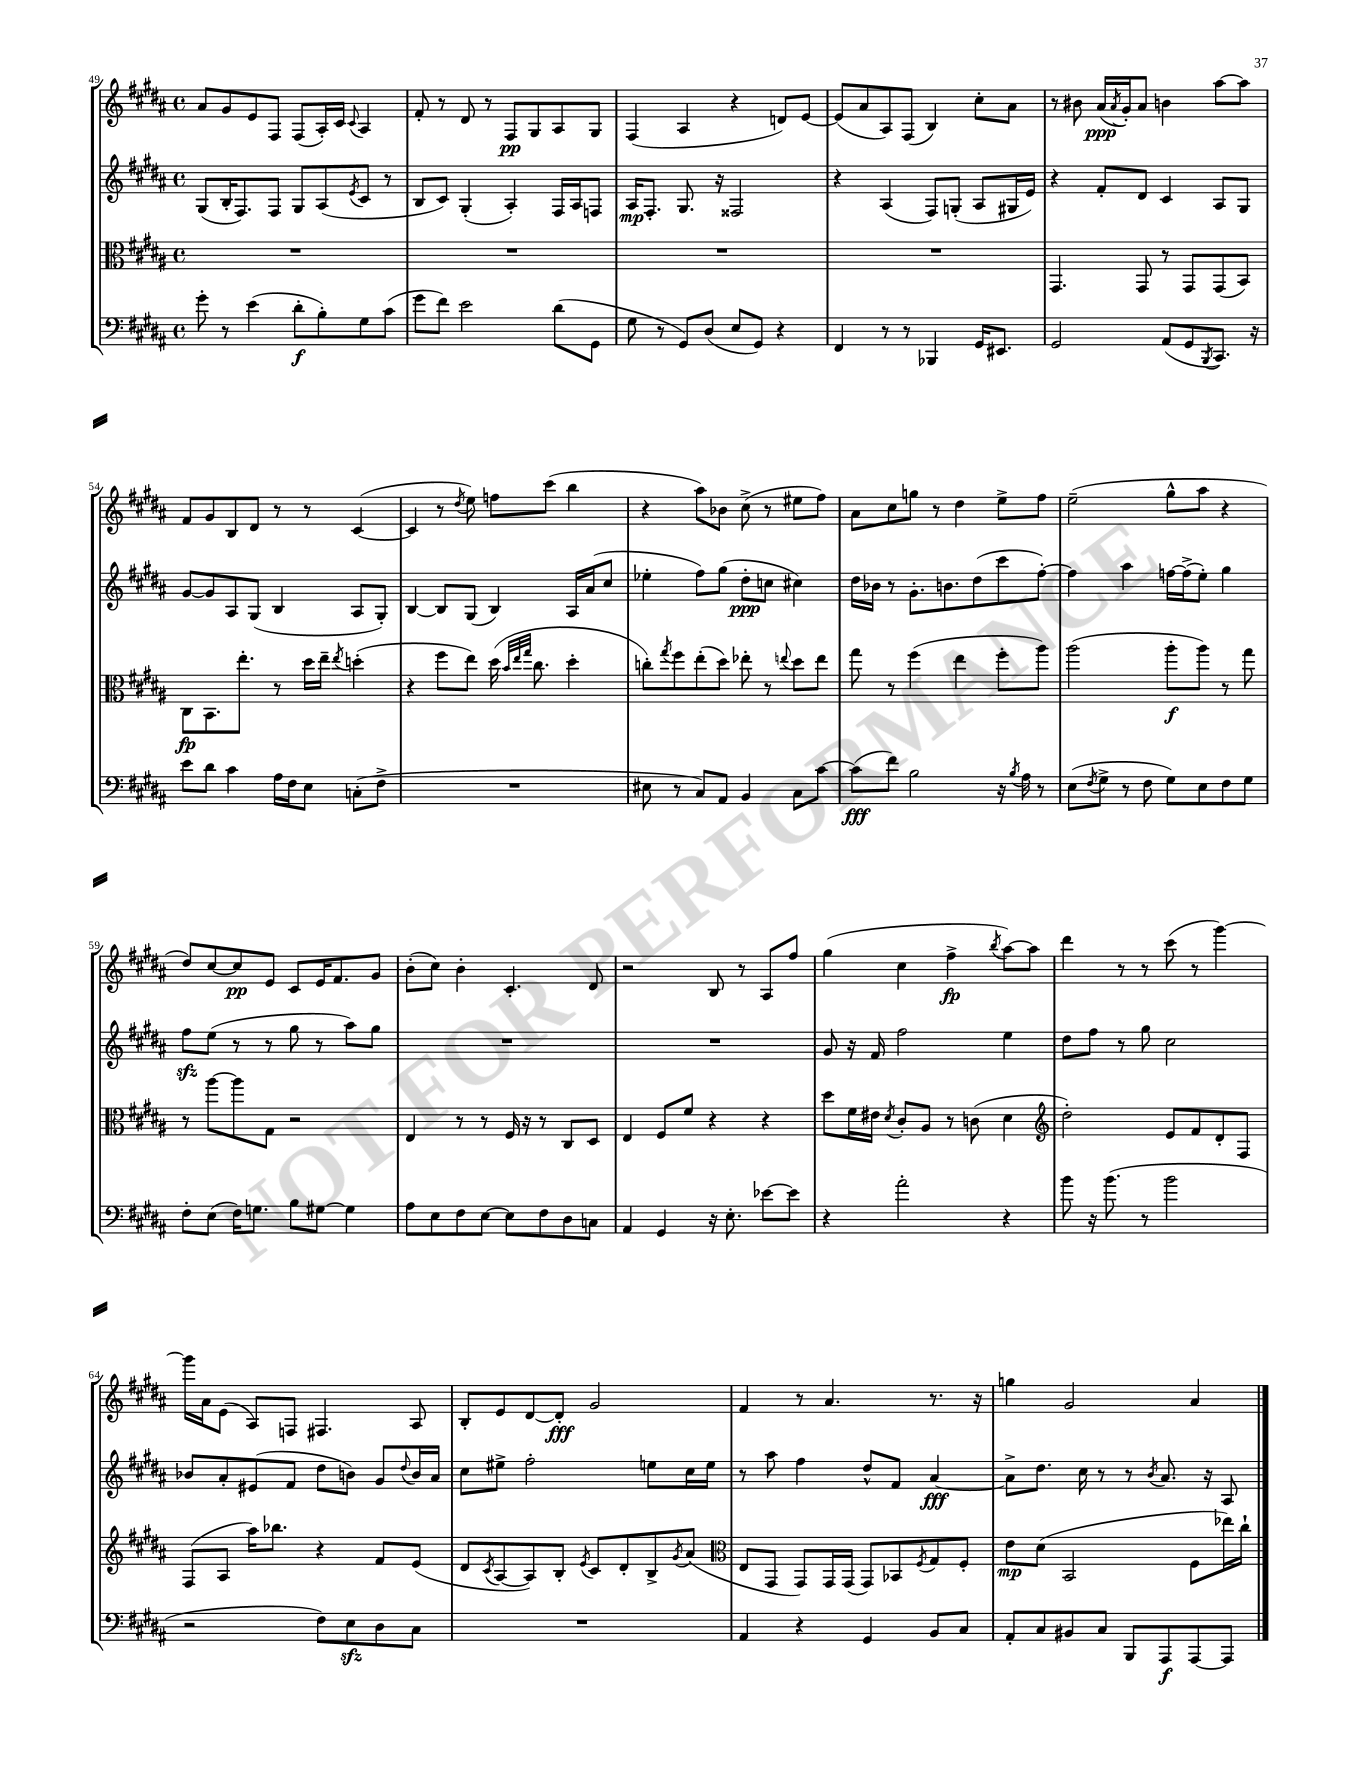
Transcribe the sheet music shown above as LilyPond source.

<<
\new StaffGroup <<
\new Staff = "s0" {
    \clef treble \key b \major \defaultTimeSignature \time 4/4
    ais'8 gis'8 e'8 fis8 fis8( ais16-.) cis'16 \appoggiatura { cis'8 } ais4 |
    fis'8-. r8 dis'8 r8 fis8\pp gis8 ais8 gis8 |
    fis4( ais4 r4 d'8) e'8~ |
    e'8( ais'8 ais8) fis8( b4) cis''8-. ais'8 |
    r8 bis'8 ais'16\ppp( \acciaccatura { ais'8 } gis'16-.) ais'8 b'4 ais''8~ ais''8 |
    fis'8 gis'8 b8 dis'8 r8 r8 cis'4~( |
    cis'4 r8 \acciaccatura { dis''8 } e''8) f''8 cis'''8( b''4 |
    r4 ais''8) bes'8 cis''8->( r8 eis''8 fis''8) |
    ais'8 cis''8 g''8 r8 dis''4 e''8-> fis''8 |
    e''2--( gis''8-^ ais''8 r4 |
    dis''8) cis''8~ cis''8\pp e'8 cis'8 e'16 fis'8. gis'8 |
    b'8-.( cis''8) b'4-. cis'4.-. dis'8 |
    r2 b8 r8 ais8 fis''8 |
    gis''4( cis''4 fis''4->\fp \acciaccatura { b''8 } ais''8~) ais''8 |
    dis'''4 r8 r8 cis'''8( r8 gis'''4~) |
    gis'''16 ais'16 e'8( ais8) f8 fis4. ais8 |
    b8-. e'8 dis'8~ dis'8-.\fff gis'2 |
    fis'4 r8 ais'4. r8. r16 |
    g''4 gis'2 ais'4 \bar "|." |
}
\new Staff = "s1" {
    \clef treble \key b \major \defaultTimeSignature \time 4/4
    gis8( b16-. fis8.) fis8 gis8 ais8( \acciaccatura { e'8 } cis'8 r8 |
    b8 cis'8) gis4-.( ais4-.) fis16 ais16 f8 |
    ais16\mp fis8.-. gis8. r16 fisis2 |
    r4 ais4( fis8) g8-.( ais8 gis16 e'16) |
    r4 fis'8-. dis'8 cis'4 ais8 gis8 |
    gis'8~ gis'8 ais8 gis8( b4 ais8 gis8-.) |
    b4~ b8 gis8( b4) ais16 ais'16( cis''8 |
    ees''4-. fis''8) gis''8( dis''8-.\ppp c''8 cis''4) |
    dis''16 bes'16 r8 gis'8.-. b'8. dis''8( cis'''8 fis''8~-.) |
    fis''4 ais''4 f''16~ f''16->( e''8-.) gis''4 |
    fis''8\sfz e''8( r8 r8 gis''8 r8 ais''8) gis''8 |
    R1 |
    R1 |
    gis'8 r16 fis'16 fis''2 e''4 |
    dis''8 fis''8 r8 gis''8 cis''2 |
    bes'8 ais'8-. eis'8( fis'8 dis''8 b'8) gis'8 \appoggiatura { dis''8 } b'16 ais'16 |
    cis''8 eis''8-> fis''2-. e''8 cis''16 e''16 |
    r8 ais''8 fis''4 dis''8-^ fis'8 ais'4~\fff |
    ais'8-> dis''8. cis''16 r8 r8 \acciaccatura { b'8 } ais'8. r16 ais8 \bar "|." |
}
\new Staff = "s2" {
    \clef alto \key b \major \defaultTimeSignature \time 4/4
    R1 |
    R1 |
    R1 |
    R1 |
    gis,4. gis,8 r8 gis,8 gis,8( b,8) |
    cis8\fp b,8. e''8.-. r8 dis''16 e''16-- \acciaccatura { e''8 } d''4-.( |
    r4 fis''8 e''8) dis''16( \grace { b'32 e''32 gis''32 } cis''8. dis''4-. |
    c''8-.) \acciaccatura { gis''8 } fis''8 e''8-.( dis''8) ees''8-. r8 \appoggiatura { e''8 } dis''8 e''8 |
    gis''8 r8 fis''4( e''4 fis''8-. ais''8) |
    ais''2( ais''8-.\f ais''8) r8 gis''8 |
    r8 ais''8~ ais''8 gis8 r2 |
    e4 r8 r8 fis16 r16 r8 cis8 dis8 |
    e4 fis8 fis'8 r4 r4 |
    dis''8 fis'16 eis'16 \acciaccatura { dis'8 } cis'8-. ais8 r8 c'8( dis'4 |
    \clef treble dis''2-.) e'8 fis'8 dis'8-. fis8 |
    fis8( ais8 ais''16) bes''8. r4 fis'8 e'8( |
    dis'8 \acciaccatura { cis'8 } ais8~ ais8) b8-. \acciaccatura { e'8 } cis'8 dis'8-. b8-> \acciaccatura { gis'8 } ais'8( |
    \clef alto e8 gis,8 gis,8) gis,16 gis,16( gis,8) bes,8 \acciaccatura { fis8 } gis8 fis8-. |
    e'8\mp dis'8( b,2 fis8 ees''16) cis''16-! \bar "|." |
}
\new Staff = "s3" {
    \clef bass \key b \major \defaultTimeSignature \time 4/4
    gis'8-. r8 e'4( dis'8-.\f b8-.) gis8 cis'8( |
    gis'8 fis'8) e'2 dis'8( gis,8 |
    gis8 r8 gis,8) dis8( e8 gis,8) r4 |
    fis,4 r8 r8 bes,,4 gis,16 eis,8. |
    gis,2 ais,8( gis,8 \acciaccatura { b,,8 } cis,8.) r16 |
    e'8 dis'8 cis'4 ais16 fis16 e8 c8-.( fis8-> |
    R1 |
    eis8 r8 cis8) ais,8 b,4 cis8 cis'8~ |
    cis'8\fff( fis'8) b2 r16 \acciaccatura { b8 } ais16 r8 |
    e8( \acciaccatura { fis8 } gis8-> r8 fis8 gis8) e8 fis8 gis8 |
    fis8-. e8( fis16) g8. b8 gis8~ gis4 |
    ais8 e8 fis8 e8~ e8 fis8 dis8 c8 |
    ais,4 gis,4 r16 e8.-. ees'8~ ees'8 |
    r4 ais'2-. r4 |
    b'8 r16 b'8.( r8 b'2 |
    r2 fis8) e8\sfz dis8 cis8 |
    R1 |
    ais,4 r4 gis,4 b,8 cis8 |
    ais,8-. cis8 bis,8 cis8 b,,8 ais,,8\f ais,,8~ ais,,8 \bar "|." |
}
>>
>>
\layout { \context { \Score currentBarNumber = #49 } }
